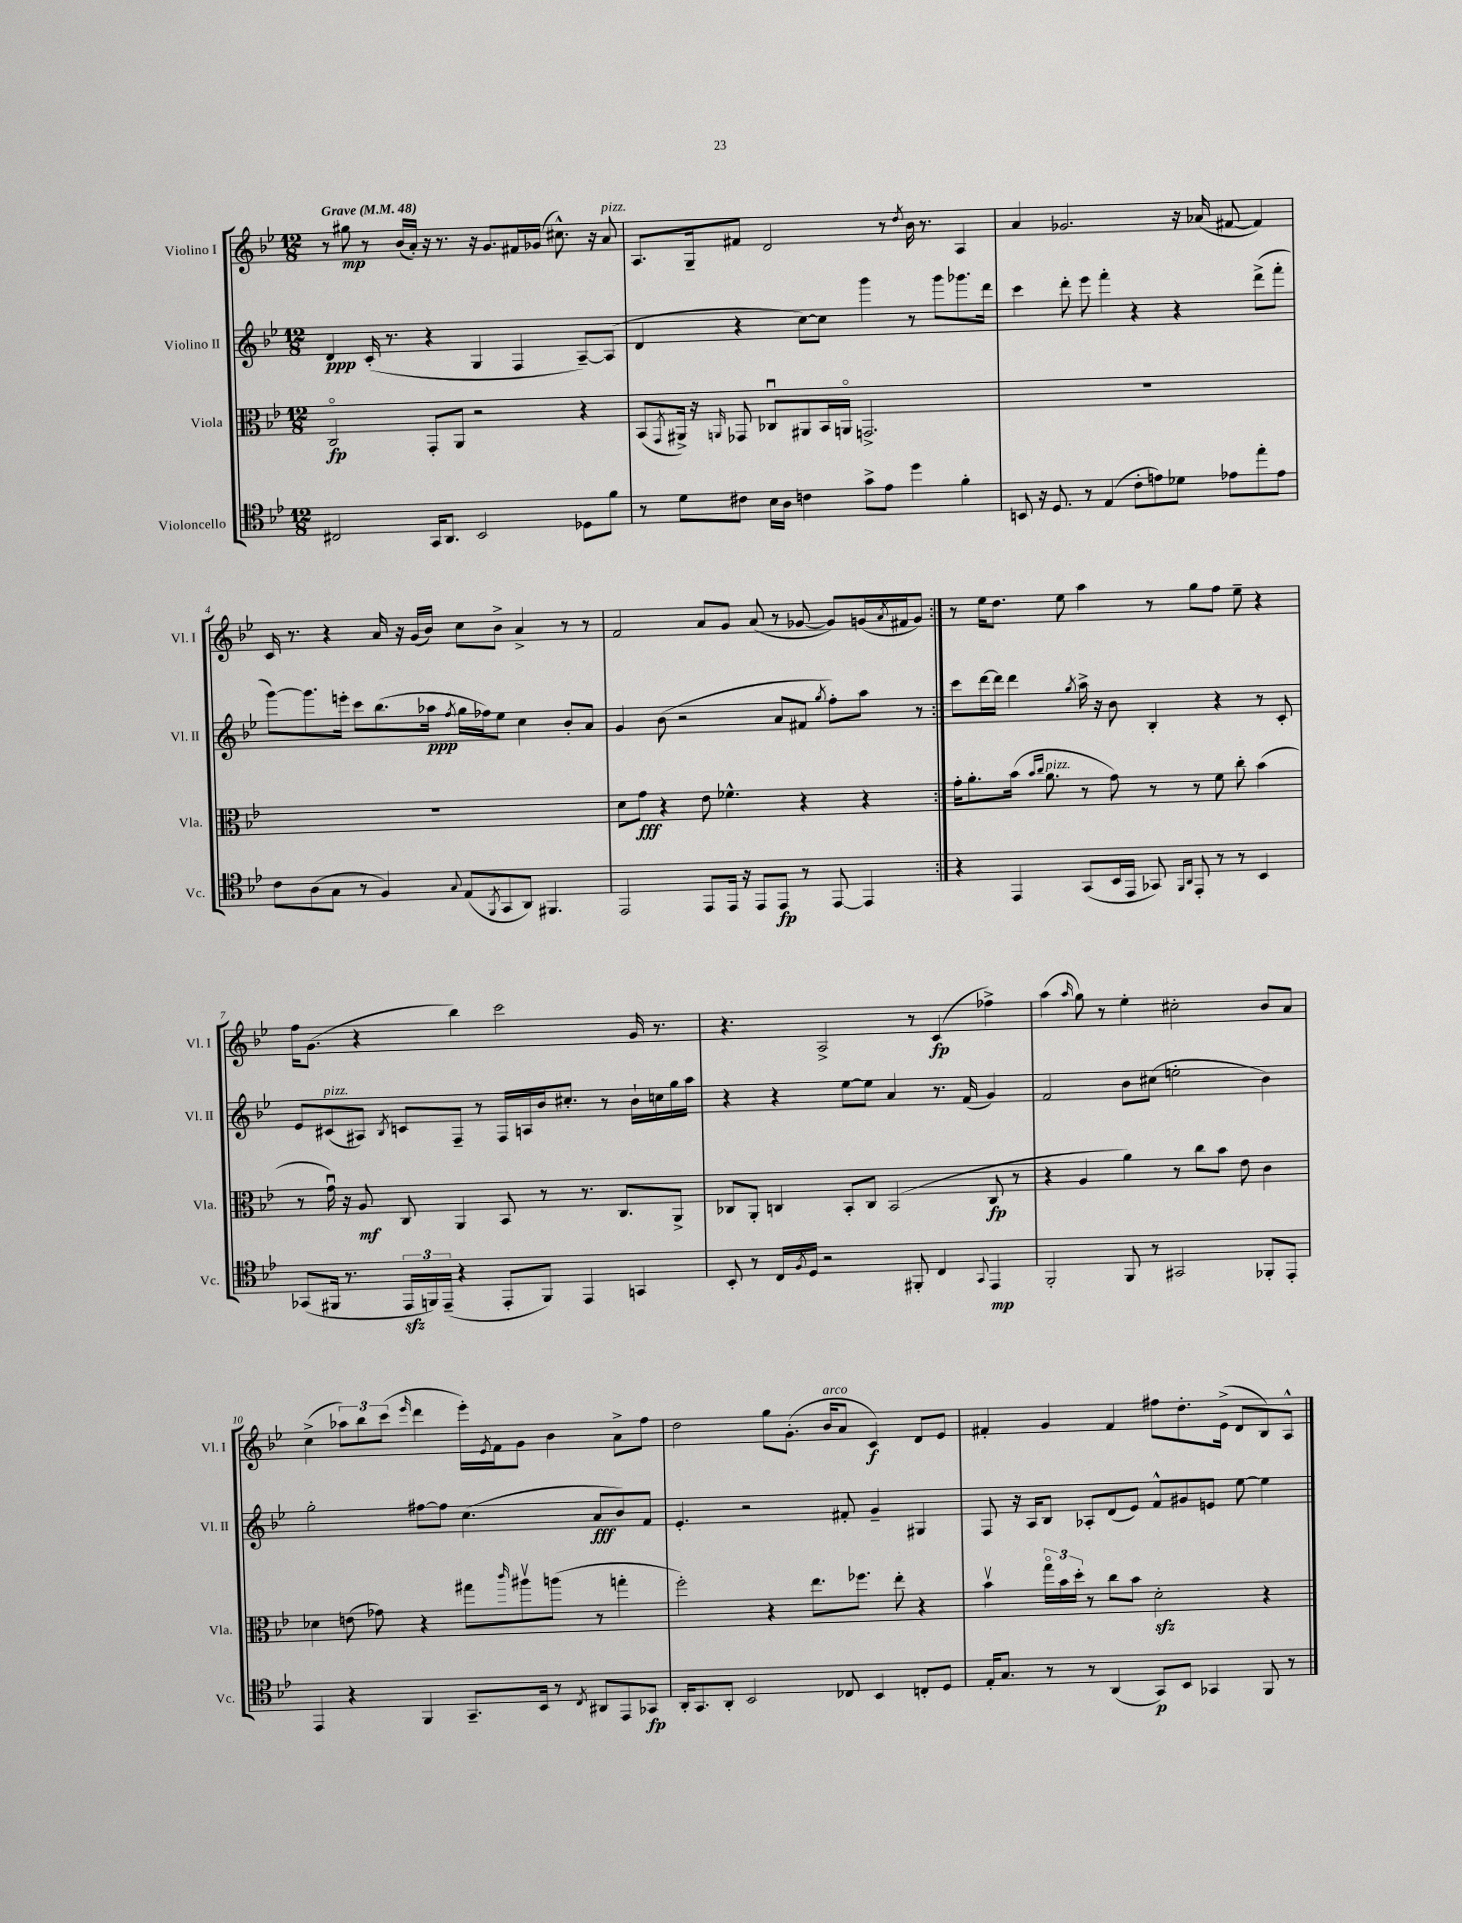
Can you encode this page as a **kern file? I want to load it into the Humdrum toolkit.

**kern	**dynam	**kern	**dynam	**kern	**dynam	**kern	**dynam
*part4	*part4	*part3	*part3	*part2	*part2	*part1	*part1
*staff4	*staff4	*staff3	*staff3	*staff2	*staff2	*staff1	*staff1
*I"Violoncello	*	*I"Viola	*	*I"Violino II	*	*I"Violino I	*
*I'Vc.	*	*I'Vla.	*	*I'Vl. II	*	*I'Vl. I	*
*clefC4	*	*clefC3	*	*clefG2	*	*clefG2	*
*k[b-e-]	*	*k[b-e-]	*	*k[b-e-]	*	*k[b-e-]	*
*M12/8	*	*M12/8	*	*M12/8	*	*M12/8	*
*MM48	*	*MM48	*	*MM48	*	*MM48	*
=1	=1	=1	=1	=1	=1	=1	=1
!	!	!	!	!	!	!LO:TX:a:B:t=Grave	!
2C#X/	.	2C/	fp	4d/	ppp	8r	.
.	.	.	.	.	.	8gg#X\	mp
.	.	.	.	(16c'/	.	8r	.
.	.	.	.	8.r	.	.	.
.	.	.	.	.	.	(16b-/LL	.
.	.	.	.	.	.	16a'/JJ)	.
16GG/KL	.	8GG'/L	.	4r	.	16r	.
8.AA/J	.	.	.	.	.	8.r	.
.	.	8AA/J	.	.	.	.	.
2BB-/	.	2r	.	4G/	.	16r	.
.	.	.	.	.	.	8.g/L	.
.	.	.	.	4F/	.	16f#X/L	.
.	.	.	.	.	.	(16g-X/JJ	.
.	.	.	.	.	.	8.cc#X^^\)	.
8D-X\L	.	4r	.	[8A~/L)	.	.	.
.	.	.	.	.	.	16r	.
!	!	!	!	!	!	!LO:TX:a:i:t=pizz.	!
8f\J	.	.	.	(8A/J]	.	8a/	.
=2	=2	=2	=2	=2	=2	=2	=2
8r	.	(8BB-/L	.	4d/	.	8.A/L	.
.	.	8qGG/	.	.	.	.	.
8d\L	.	16AA#X^/Jk)	.	.	.	.	.
.	.	16r	.	.	.	16G~/k	.
.	.	16qqAAn/	.	.	.	.	.
8c#X\J	.	8GG-X/	.	4r	.	8f#X/J	.
16B-\LL	.	8C-Xu/L	.	.	.	2d/	.
16A\JJ	.	.	.	.	.	.	.
4cn\	.	8AA#X/	.	[8cc\L)	.	.	.
.	.	16BB-/L	.	8cc\J]	.	.	.
.	.	16AAn/JJ	.	.	.	.	.
8g^\L	.	2.GGn^/	.	4ggg\	.	.	.
8e-\J	.	.	.	.	.	8r	.
.	.	.	.	.	.	8qdd/	.
4dd\	.	.	.	8r	.	16b-\	.
.	.	.	.	.	.	8.r	.
.	.	.	.	8ggg\L	.	.	.
4f'\	.	.	.	8.ggg-X\	.	4A/	.
.	.	.	.	16ddd\Jk	.	.	.
=3	=3	=3	=3	=3	=3	=3	=3
8BBn/	.	1.r	.	4ccc\	.	4a/	.
16r	.	.	.	.	.	.	.
8.D/	.	.	.	.	.	.	.
.	.	.	.	8ddd'\	.	2.g-X/	.
8r	.	.	.	8eee-\	.	.	.
(4E-/	.	.	.	4fff'\	.	.	.
8c'\L	.	.	.	4r	.	.	.
8en\)	.	.	.	.	.	.	.
8d-X\J	.	.	.	4r	.	16r	.
.	.	.	.	.	.	(16a-X/	.
8e-X\L	.	.	.	.	.	[8f#X/	.
8ee-'\	.	.	.	(8ddd^\L	.	4f#/])	.
8e-\J	.	.	.	8fff'\J	.	.	.
!!LO:LB:g=z
=4	=4	=4	=4	=4	=4	=4	=4
8c\L	.	1.r	.	[8ggg\L)	.	16c/	.
.	.	.	.	.	.	8.r	.
(8A\	.	.	.	8.ggg\]	.	.	.
8G\J	.	.	.	.	.	4r	.
.	.	.	.	16eeen'\Jk	.	.	.
8r	.	.	.	8ccc\L	.	.	.
4F/)	.	.	.	(8.bb-\	.	16a/	.
.	.	.	.	.	.	16r	.
.	.	.	.	.	.	(16g/LL	.
.	.	.	.	16aa-X\Jk	ppp	16b-/JJ)	.
8qqG/	.	.	.	8qff/	.	.	.
(8E-/L	.	.	.	16gg\LL	.	8cc\L	.
.	.	.	.	16ff-X\J)	.	.	.
8qFF/	.	.	.	.	.	.	.
8GG/	.	.	.	8ee-\J	.	8b-^\J	.
8AA/J)	.	.	.	4cc\	.	4a^/	.
4.FF#X/	.	.	.	.	.	.	.
.	.	.	.	8b-'/L	.	8r	.
.	.	.	.	8a/J	.	8r	.
=5	=5	=5	=5	=5	=5	=5	=5
2EE-/	.	8d\L	.	4g/	.	2f/	.
.	.	8g\J	fff	.	.	.	.
.	.	4r	.	(8b-\	.	.	.
.	.	.	.	2r	.	.	.
8EE-/L	.	8e-\	.	.	.	8a/L	.
16EE-/Jk	.	4.f-X^^\	.	.	.	8g/J	.
16r	.	.	.	.	.	.	.
8EE-/L	.	.	.	.	.	(8a/	.
8EE-/J	fp	.	.	8a/L	.	8r	.
8r	.	4r	.	8f#X/J	.	[8g-X/	.
.	.	.	.	8qgg/	.	.	.
[8EE-/	.	.	.	8ff'\L)	.	8g-/L])	.
4EE-/]	.	4r	.	8aa\J	.	(16gn/L	.
.	.	.	.	.	.	8qa/	.
.	.	.	.	.	.	16f#X/J	.
.	.	.	.	8r	.	8g/J)	.
=6:|!	=6:|!	=6:|!	=6:|!	=6:|!	=6:|!	=6:|!	=6:|!
4r	.	16g'\KL	.	8ccc\L	.	8r	.
.	.	8.a'\	.	.	.	.	.
.	.	.	.	[16ddd\L	.	16ee-\KL	.
.	.	.	.	16ddd\JJ]	.	8.dd\J	.
4EE-/	.	(16b-\Jk	.	4ddd\	.	.	.
.	.	16qqb-/LL	.	.	.	.	.
.	.	16qqcc/JJ	.	.	.	.	.
!	!	!LO:TX:a:i:t=pizz.	!	!	!	!	!
.	.	8.a\	.	.	.	.	.
.	.	.	.	.	.	8ee-\	.
.	.	.	.	8qgg/	.	.	.
(8GG/L	.	8r	.	16aa^\	.	4aa\	.
.	.	.	.	16r	.	.	.
16BB-/L	.	8g\)	.	8b-\	.	.	.
16EE-/JJ	.	.	.	.	.	.	.
8GG-X/)	.	8r	.	4B-'/	.	8r	.
16qqFF/LL	.	.	.	.	.	.	.
16qqAA/JJ	.	.	.	.	.	.	.
8EE-'/	.	8r	.	.	.	8gg\L	.
8r	.	8f\	.	4r	.	8ff\J	.
8r	.	8cc'\	.	.	.	8ee-~\	.
4BB-/	.	(4b-\	.	8r	.	4r	.
.	.	.	.	8c'/	.	.	.
!!LO:LB:g=z
=7	=7	=7	=7	=7	=7	=7	=7
(8GG-X/L	.	8r	.	8e-/L	.	16ff\KL	.
.	.	.	.	.	.	(8.g\J	.
!	!	!	!	!LO:TX:a:i:t=pizz.	!	!	!
16FF#X/Jk	.	16gu\)	.	(8c#X/	.	.	.
8.r	.	16r	.	.	.	.	.
.	.	8A/	mf	8A#X/J)	.	4r	.
.	.	.	.	8qB-/	.	.	.
24EE-zz/LL	.	8C/	.	8cn/L	.	.	.
24FFn/)	.	.	.	.	.	.	.
(24EE-~/JJ	.	.	.	.	.	.	.
4r	.	4AA/	.	8F~/J	.	4bb-\)	.
.	.	.	.	8r	.	.	.
8EE-'/L	.	8BB-/	.	16F/LL	.	2ccc\	.
.	.	.	.	16An/	.	.	.
8FF/J)	.	8r	.	16b-/J	.	.	.
.	.	.	.	8.cc#X'/J	.	.	.
4EE-/	.	8.r	.	.	.	.	.
.	.	.	.	8r	.	.	.
.	.	8.C/L	.	.	.	.	.
4GGn/	.	.	.	16b-`\LL	.	16g/	.
.	.	.	.	16ccn\	.	8.r	.
.	.	8AA^/J	.	16gg\	.	.	.
.	.	.	.	16aa\JJ	.	.	.
=8	=8	=8	=8	=8	=8	=8	=8
8BB-'/	.	8C-X/L	.	4r	.	4.r	.
8r	.	8AA'/J	.	.	.	.	.
16C/LL	.	4Cn/	.	4r	.	.	.
8qF/	.	.	.	.	.	.	.
16D/JJ	.	.	.	.	.	.	.
2r	.	.	.	.	.	2A^/	.
.	.	8BB-'/L	.	[8ee-\L	.	.	.
.	.	8C/J	.	8ee-\J]	.	.	.
.	.	(2BB-/	.	4a/	.	.	.
8FF#X'/	.	.	.	.	.	8r	.
4C/	.	.	.	8.r	.	(4c/	fp
.	.	.	.	(16f/	.	.	.
8qqGG/	.	.	.	.	.	.	.
4EE-/	mp	8C/	fp	4g/)	.	4ff-X^\)	.
.	.	8r	.	.	.	.	.
=9	=9	=9	=9	=9	=9	=9	=9
2FF'/	.	4r	.	2f/	.	(4aa\	.
.	.	.	.	.	.	16qqaa/	.
.	.	4A/	.	.	.	8gg\)	.
.	.	.	.	.	.	8r	.
8FF/	.	4a\)	.	8b-\L	.	4ee-'\	.
8r	.	.	.	(8cc#X\J	.	.	.
2GG#X/	.	8r	.	2een'\	.	2cc#X'\	.
.	.	8cc\L	.	.	.	.	.
.	.	8b-\J	.	.	.	.	.
.	.	8e-\	.	.	.	.	.
8FF-X'/L	.	4c\	.	4b-\)	.	8b-/L	.
8EE-'/J	.	.	.	.	.	8a/J	.
!!LO:LB:g=z
=10	=10	=10	=10	=10	=10	=10	=10
4EE-/	.	4d-X\	.	2gg'\	.	(4cc^\	.
4r	.	(8en\	.	.	.	12aa-X\L)	.
.	.	.	.	.	.	12bb-\	.
.	.	8g-X\)	.	.	.	.	.
.	.	.	.	.	.	(12ccc\J	.
.	.	.	.	.	.	16qqeee-/	.
4FF/	.	4r	.	[8ff#X\L	.	4ddd\	.
.	.	.	.	8ff#\J]	.	.	.
8.GG~/L	.	8gg#X\L	.	(4.cc\	.	16eee-'\LL)	.
.	.	.	.	.	.	8qe-/	.
.	.	.	.	.	.	16f\J	.
.	.	16qqccc/	.	.	.	.	.
.	.	8aa#Xv\	.	.	.	8g\J	.
16BB-/Jk	.	.	.	.	.	.	.
8r	.	(8aan\J	.	.	.	4b-\	.
8qC/	.	.	.	.	.	.	.
8AA#X/L	.	8r	.	8a/L	fff	.	.
8EE-/	.	4ggn'\	.	8b-/)	.	8a^\L	.
8GG-X/J	fp	.	.	8f/J	.	8ff\J	.
=11	=11	=11	=11	=11	=11	=11	=11
16AA'/KL	.	2ff'\)	.	4.e-'/	.	2dd\	.
8.GG/	.	.	.	.	.	.	.
8AA'/J	.	.	.	.	.	.	.
2BB-/	.	.	.	2r	.	.	.
.	.	4r	.	.	.	8gg\L	.
.	.	.	.	.	.	(8.g'\J	.
.	.	8.ee-\L	.	.	.	.	.
!	!	!	!	!	!	!LO:TX:a:i:t=arco	!
.	.	.	.	.	.	16b-/KL	.
8C-X/	.	.	.	8f#X'/	.	8a/J	.
.	.	8.ff-X\J	.	.	.	.	.
4BB-/	.	.	.	4g~/	.	4c/)	f
.	.	8ee-'\	.	.	.	.	.
8Cn'/L	.	4r	.	4G#X/	.	8d/L	.
8D/J	.	.	.	.	.	8e-/J	.
=12	=12	=12	=12	=12	=12	=12	=12
16E-'/KL	.	4b-v\	.	8F/	.	4f#X'/	.
8.G/J	.	.	.	.	.	.	.
.	.	.	.	16r	.	.	.
.	.	.	.	16A/KL	.	.	.
8r	.	24gg\LL	.	8B-/J	.	4g/	.
.	.	24b-\	.	.	.	.	.
.	.	24dd'\JJ	.	.	.	.	.
8r	.	8r	.	8A-X'/L	.	.	.
(4AA/	.	8cc\L	.	(8d/	.	4f#/	.
.	.	8b-\J	.	8e-/J)	.	.	.
8GG/L)	p	2dzz'\	.	8f^^/L	.	8ff#X\L	.
8BB-/J	.	.	.	8g#X/	.	8.dd'\	.
4GG-X/	.	.	.	8en/J	.	.	.
.	.	.	.	.	.	(16e-^\Jk	.
.	.	.	.	[8ee-\	.	8d/L	.
8FF/	.	4r	.	4ee-\]	.	8B-/)	.
8r	.	.	.	.	.	8A^^/J	.
==	==	==	==	==	==	==	==
*-	*-	*-	*-	*-	*-	*-	*-
